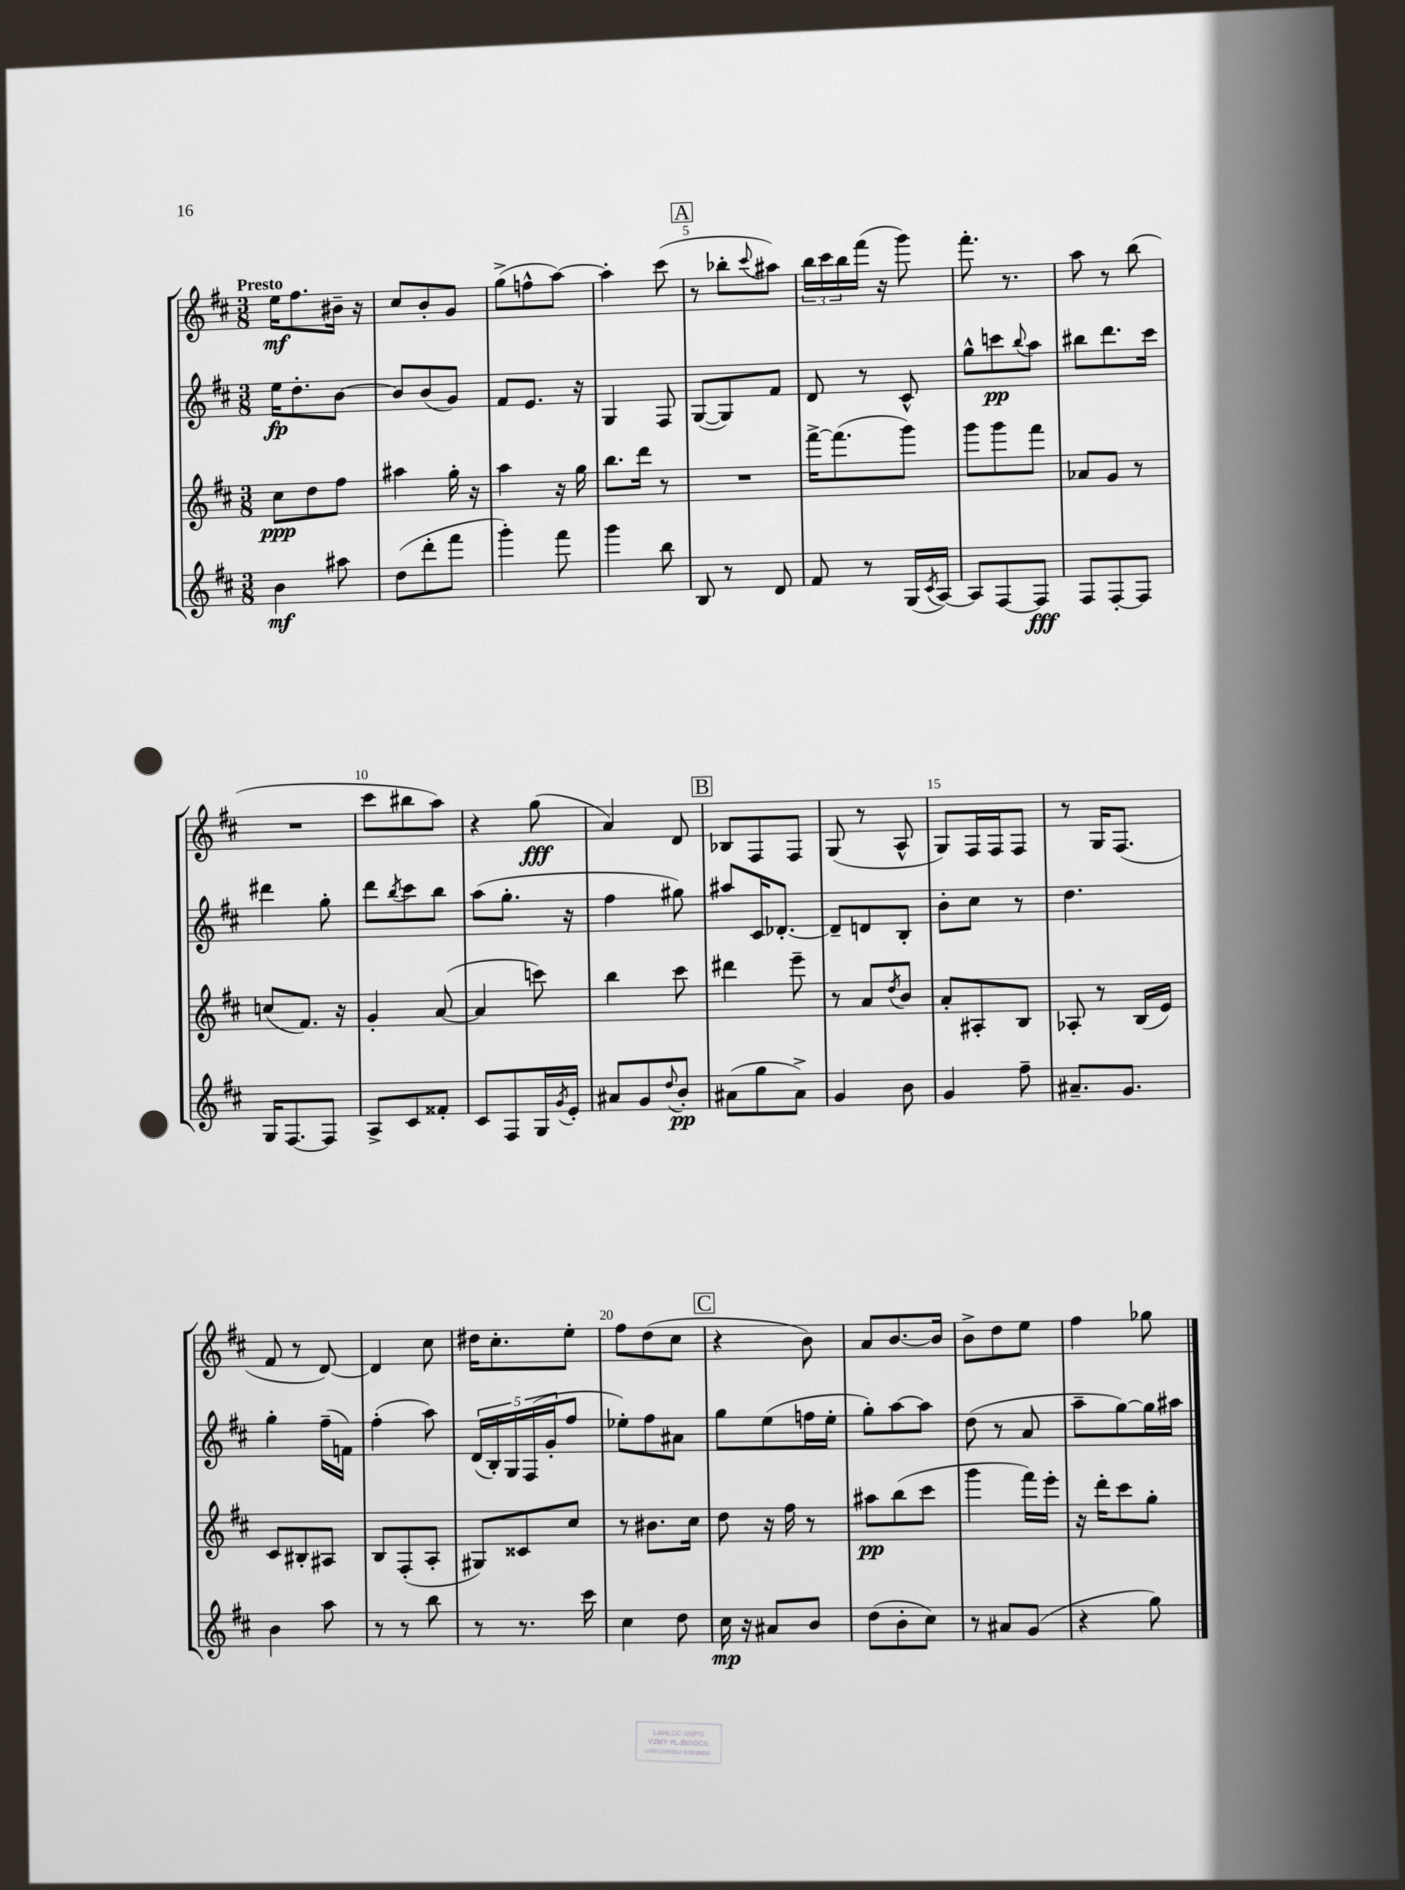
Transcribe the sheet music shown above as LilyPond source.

<<
\new StaffGroup <<
\new Staff = "s0" {
    \clef treble \key d \major \numericTimeSignature \time 3/8 \tempo "Presto"
    e''16\mf fis''8. bis'16-- r16 |
    cis''8 b'8-. g'8 |
    g''8->( f''8-^ a''8~) |
    a''4-. cis'''8( |
    \mark \markup { \box "A" } r8 bes''8-. \appoggiatura { cis'''8 } ais''8) |
    \tuplet 3/2 { b''16 cis'''16 b''16 } fis'''16( r16 g'''8) |
    fis'''8.-. r8. |
    a''8 r8 b''8( |
    R4. |
    cis'''8 bis''8 a''8) |
    r4 g''8\fff( |
    a'4) d'8 |
    \mark \markup { \box "B" } bes8 fis8 fis8 |
    g8( r8 a8-^ |
    g8) fis16 fis16 fis8 |
    r8 g16 fis8.( |
    fis'8 r8 d'8~) |
    d'4 cis''8 |
    dis''16 cis''8.-. e''8-. |
    fis''8 d''8( cis''8 |
    \mark \markup { \box "C" } r4 b'8) |
    a'8 b'8.~ b'16 |
    b'8-> d''8 e''8 |
    fis''4 ges''8 \bar "|." |
}
\new Staff = "s1" {
    \clef treble \key d \major \numericTimeSignature \time 3/8
    e''16\fp d''8.-. b'8~ |
    b'8 b'8( g'8) |
    fis'8 e'8. r16 |
    g4 fis8 |
    \mark \markup { \box "A" } g8~( g8) fis'8 |
    d'8 r8 cis'8-^ |
    g''8-^ c'''8\pp \appoggiatura { b''8 } a''8 |
    bis''8 d'''8. cis'''16 |
    dis'''4 g''8-. |
    d'''8 \acciaccatura { b''8 } cis'''8 b''8 |
    a''8( g''8.-. r16 |
    fis''4 gis''8) |
    \mark \markup { \box "B" } ais''8 cis'16 des'8.~-. |
    des'8-- d'8 b8-. |
    b'8-. cis''8 r8 |
    d''4. |
    g''4-. fis''16--( f'16) |
    fis''4-.( a''8) |
    \tuplet 5/4 { d'16( b16-.) g16 fis16( g'16-. } fis''8 |
    ees''8-.) fis''8 ais'8 |
    \mark \markup { \box "C" } g''8 e''8( f''16 e''16-. |
    g''8-.) a''8~ a''8 |
    d''8( r8 a'8 |
    a''8-- g''8~) g''16 ais''16 \bar "|." |
}
\new Staff = "s2" {
    \clef treble \key d \major \numericTimeSignature \time 3/8
    cis''8\ppp d''8 fis''8 |
    ais''4 g''16-. r16 |
    a''4 r16 g''16 |
    b''8. d'''16 r8 |
    \mark \markup { \box "A" } R4. |
    fis'''16~-> fis'''8.( g'''8) |
    g'''8 g'''8 fis'''8 |
    aes'8 g'8 r8 |
    c''8( fis'8.) r16 |
    g'4-. a'8~( |
    a'4 c'''8) |
    b''4 cis'''8 |
    \mark \markup { \box "B" } dis'''4 e'''8-- |
    r8 a'8 \acciaccatura { d''8 } b'8 |
    a'8-. ais8-. b8 |
    aes8-. r8 b16( e'16) |
    cis'8 bis8-. ais8 |
    b8 fis8-.( a8-. |
    gis8) cisis'8 cis''8 |
    r8 bis'8. cis''16 |
    \mark \markup { \box "C" } d''8 r16 fis''16 r8 |
    ais''8\pp b''8( cis'''8 |
    g'''4 fis'''16) e'''16-. |
    r16 d'''16-. cis'''8 g''8-. \bar "|." |
}
\new Staff = "s3" {
    \clef treble \key d \major \numericTimeSignature \time 3/8
    b'4\mf ais''8 |
    d''8( d'''8-. fis'''8 |
    g'''4-.) fis'''8 |
    g'''4 b''8 |
    \mark \markup { \box "A" } b8 r8 d'8 |
    fis'8 r8 g16( \acciaccatura { cis'8 } a16~) |
    a8 fis8~ fis8\fff |
    fis8 fis8~-. fis8 |
    g16 fis8.~ fis8 |
    a8-> cis'8 fisis'8-. |
    cis'8 fis8 g16 \acciaccatura { g'8 } e'16-. |
    ais'8 g'8 \appoggiatura { d''8 } b'8-.\pp |
    \mark \markup { \box "B" } ais'8( g''8 ais'8->) |
    g'4 b'8 |
    g'4 fis''8-- |
    ais'8.-- g'8. |
    b'4 a''8 |
    r8 r8 b''8 |
    r8 r8. cis'''16 |
    cis''4 d''8 |
    \mark \markup { \box "C" } cis''16\mp r16 ais'8 b'8 |
    d''8( b'8-. cis''8) |
    r8 ais'8 g'8( |
    r4 g''8) \bar "|." |
}
>>
>>
\layout { \context { \Score \override BarNumber.break-visibility = ##(#f #t #t) barNumberVisibility = #(every-nth-bar-number-visible 5) } }
